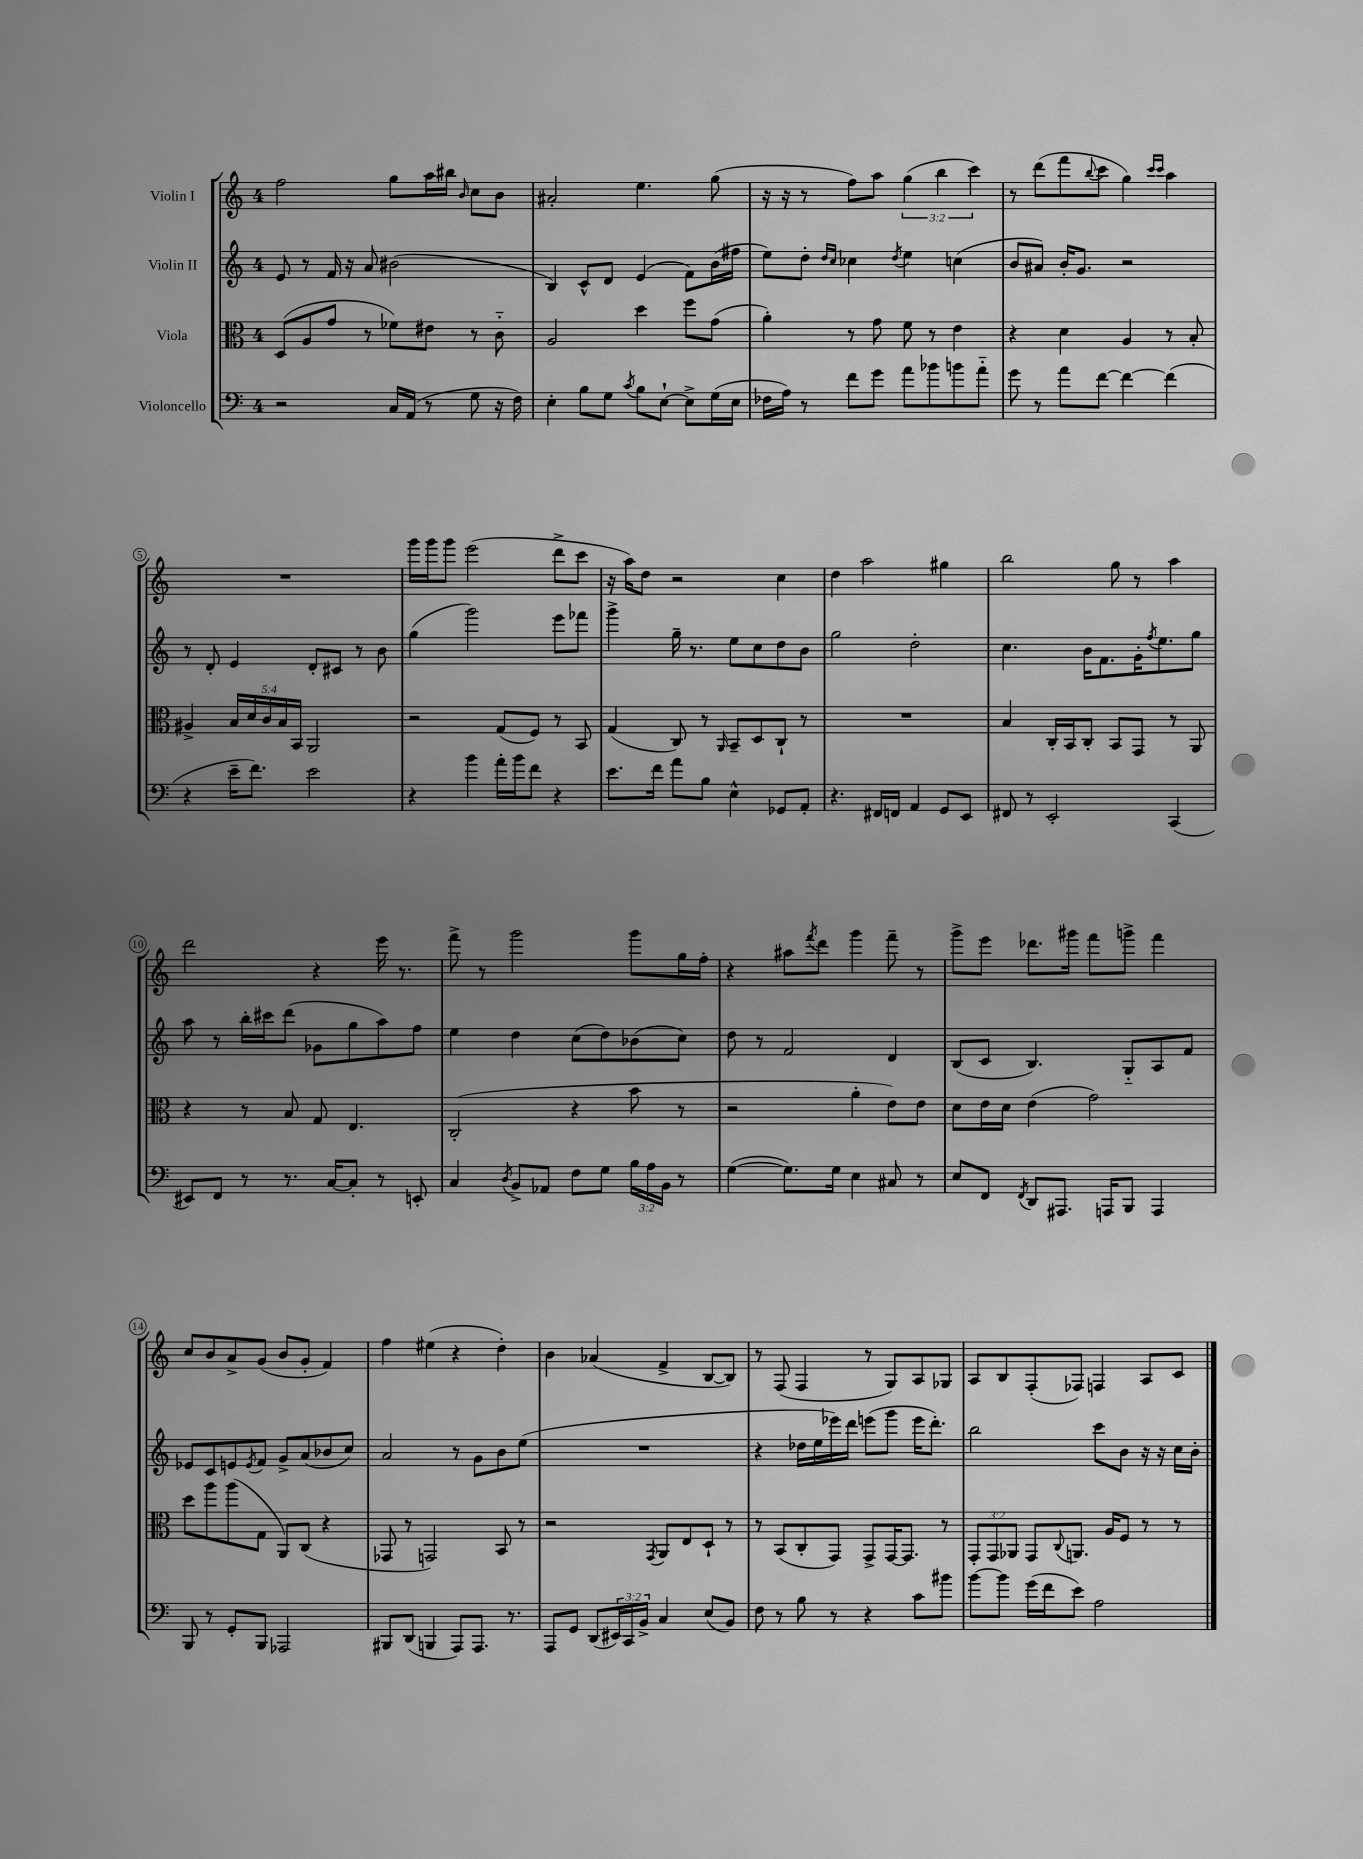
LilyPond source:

<<
\new StaffGroup <<
\new Staff = "s0" \with { instrumentName = "Violin I" } {
    \clef treble \key c \major \once \override Staff.TimeSignature.style = #'single-digit \time 4/4 \override Staff.TupletNumber.text = #tuplet-number::calc-fraction-text
    f''2 g''8 a''16 bis''16 \grace { b'16 } c''8 b'8 |
    ais'2-. e''4. g''8( |
    r16 r16 r8 f''8) a''8 \tuplet 3/2 { g''4( b''4 c'''4) } |
    r8 d'''8( f'''8 \appoggiatura { b''8 } c'''8 g''4) \grace { c'''16 c'''16 } a''4 |
    R1 |
    g'''16 g'''16 g'''8 e'''2( d'''8-> c'''8 |
    r16 a''16) d''8 r2 c''4 |
    d''4 a''2 gis''4 |
    b''2 g''8 r8 a''4 |
    d'''2 r4 e'''16 r8. |
    f'''8-> r8 g'''2 g'''8 g''16 f''16-. |
    r4 ais''8 \acciaccatura { f'''8 } d'''8 g'''4 f'''8-- r8 |
    g'''8-> e'''8 des'''8. gis'''16 f'''8 g'''8-> f'''4 |
    c''8 b'8 a'8-> g'8( b'8 g'8-. f'4) |
    f''4 eis''4( r4 d''4-.) |
    b'4 aes'4( f'4-> b8~ b8) |
    r8 f8( f4 r8 g8) a8 ges8 |
    a8 b8 f8-.( fes8) f4 a8 c'8 \bar "|." |
}
\new Staff = "s1" \with { instrumentName = "Violin II" } {
    \clef treble \key c \major \once \override Staff.TimeSignature.style = #'single-digit \time 4/4
    e'8 r8 f'16 r16 a'8 bis'2( |
    b4) c'8-^ d'8 e'4( f'8) b'16( fis''16 |
    e''8) d''8-. \grace { d''16 c''16 } ces''4 \acciaccatura { d''8 } e''4 c''4( |
    b'8 ais'8) b'16-. g'8. r2 |
    r8 d'8-. e'4 d'8-. cis'8 r8 b'8 |
    g''4( g'''2) e'''8 fes'''8 |
    g'''4-> g''16-- r8. e''8 c''8 d''8 b'8 |
    g''2 d''2-. |
    c''4. b'16 f'8. g'16-. \acciaccatura { f''8 } e''8. g''8 |
    a''8 r8 b''16-. cis'''16 d'''8( ges'8 g''8 a''8) f''8 |
    e''4 d''4 c''8( d''8) bes'8( c''8) |
    d''8 r8 f'2 d'4 |
    b8( c'8 b4.) g8-_ a8 f'8 |
    ees'8 c'8 e'8 \acciaccatura { e'8 } f'8 g'8-> a'8( bes'8 c''8) |
    a'2 r8 g'8 b'8 e''8( |
    R1 |
    r4 des''16 e''16 ees'''16) d'''16 e'''8( g'''8 e'''16 d'''8.-.) |
    b''2 c'''8 b'8 r16 r16 c''16 b'16-. \bar "|." |
}
\new Staff = "s2" \with { instrumentName = "Viola" } {
    \clef alto \key c \major \once \override Staff.TimeSignature.style = #'single-digit \time 4/4 \override Staff.TupletNumber.text = #tuplet-number::calc-fraction-text
    d8( a8 g'8 r8 fes'8) eis'8 r8 c'8-_ |
    a2 d''4 f''8 g'8( |
    a'4-.) r8 g'8 f'8 r8 e'4 |
    r4 d'4 a4 r8 b8-. |
    ais4-> \tuplet 5/4 { b16 d'16 c'16 b16 b,16 } a,2 |
    r2 g8( f8) r8 b,8 |
    g4( c8) r8 \grace { a,16 } b,8-- d8 c8-! r8 |
    R1 |
    b4 c16-. b,16 c8-. b,8 g,8 r8 a,8 |
    r4 r8 b8 g8 e4. |
    c2-.( r4 b'8 r8 |
    r2 a'4-. e'8) e'8 |
    d'8 e'16 d'16 e'4( g'2) |
    d''8 a''8 a''8( g8 a,8) c8( r4 |
    ges,8 r8 g,2) b,8 r8 |
    r2 \acciaccatura { g,8 } a,8 e8 d8-! r8 |
    r8 b,8( c8-. g,8) g,8-> g,16~ g,8. r8 |
    \tuplet 3/2 { g,8-. g,8 aes,8 } g,8 \appoggiatura { c8 } a,8. a16 f8 r8 r8 \bar "|." |
}
\new Staff = "s3" \with { instrumentName = "Violoncello" } {
    \clef bass \key c \major \once \override Staff.TimeSignature.style = #'single-digit \time 4/4 \override Staff.TupletNumber.text = #tuplet-number::calc-fraction-text
    r2 c16 a,16( r8 g8 r16 f16) |
    e4-. b8 g8 \acciaccatura { c'8 } b8 e8~-! e8-> g16( e16 |
    fes16 a16) r8 f'8 g'8 a'8 bes'8 b'8 a'8-_ |
    g'8 r8 a'8 f'8~ f'4~ f'4( |
    r4 e'16-- f'8.) e'2 |
    r4 b'4 a'16-. b'16 f'8 r4 |
    e'8. f'16 a'8 b8 e4-^ ges,8 a,8-. |
    r4. fis,16 f,16 a,4 g,8 e,8 |
    fis,8 r8 e,2-. c,4( |
    eis,8) f,8 r8 r8. c16~ c8-. r8 e,8-. |
    c4 \acciaccatura { d8 } b,8-> aes,8 f8 g8 \tuplet 3/2 { b16 a16 b,16 } r8 |
    g4~( g8.) g16 e4 cis8 r8 |
    e8 f,8 \acciaccatura { f,8 } d,8 ais,,8. a,,16 b,,8 a,,4 |
    b,,8 r8 g,8-. b,,8 aes,,2 |
    bis,,8 d,8( b,,4 a,,8) a,,8. r8. |
    a,,8 g,8 d,8( \tuplet 3/2 { eis,16) c,16 b,16-> } c4 e8( b,8) |
    f8 r8 b8 r8 r4 c'8 bis'8 |
    b'8~ b'8 g'16( f'16 e'8) a2 \bar "|." |
}
>>
>>
\layout { \context { \Score \override BarNumber.stencil = #(make-stencil-circler 0.1 0.3 ly:text-interface::print) } }
